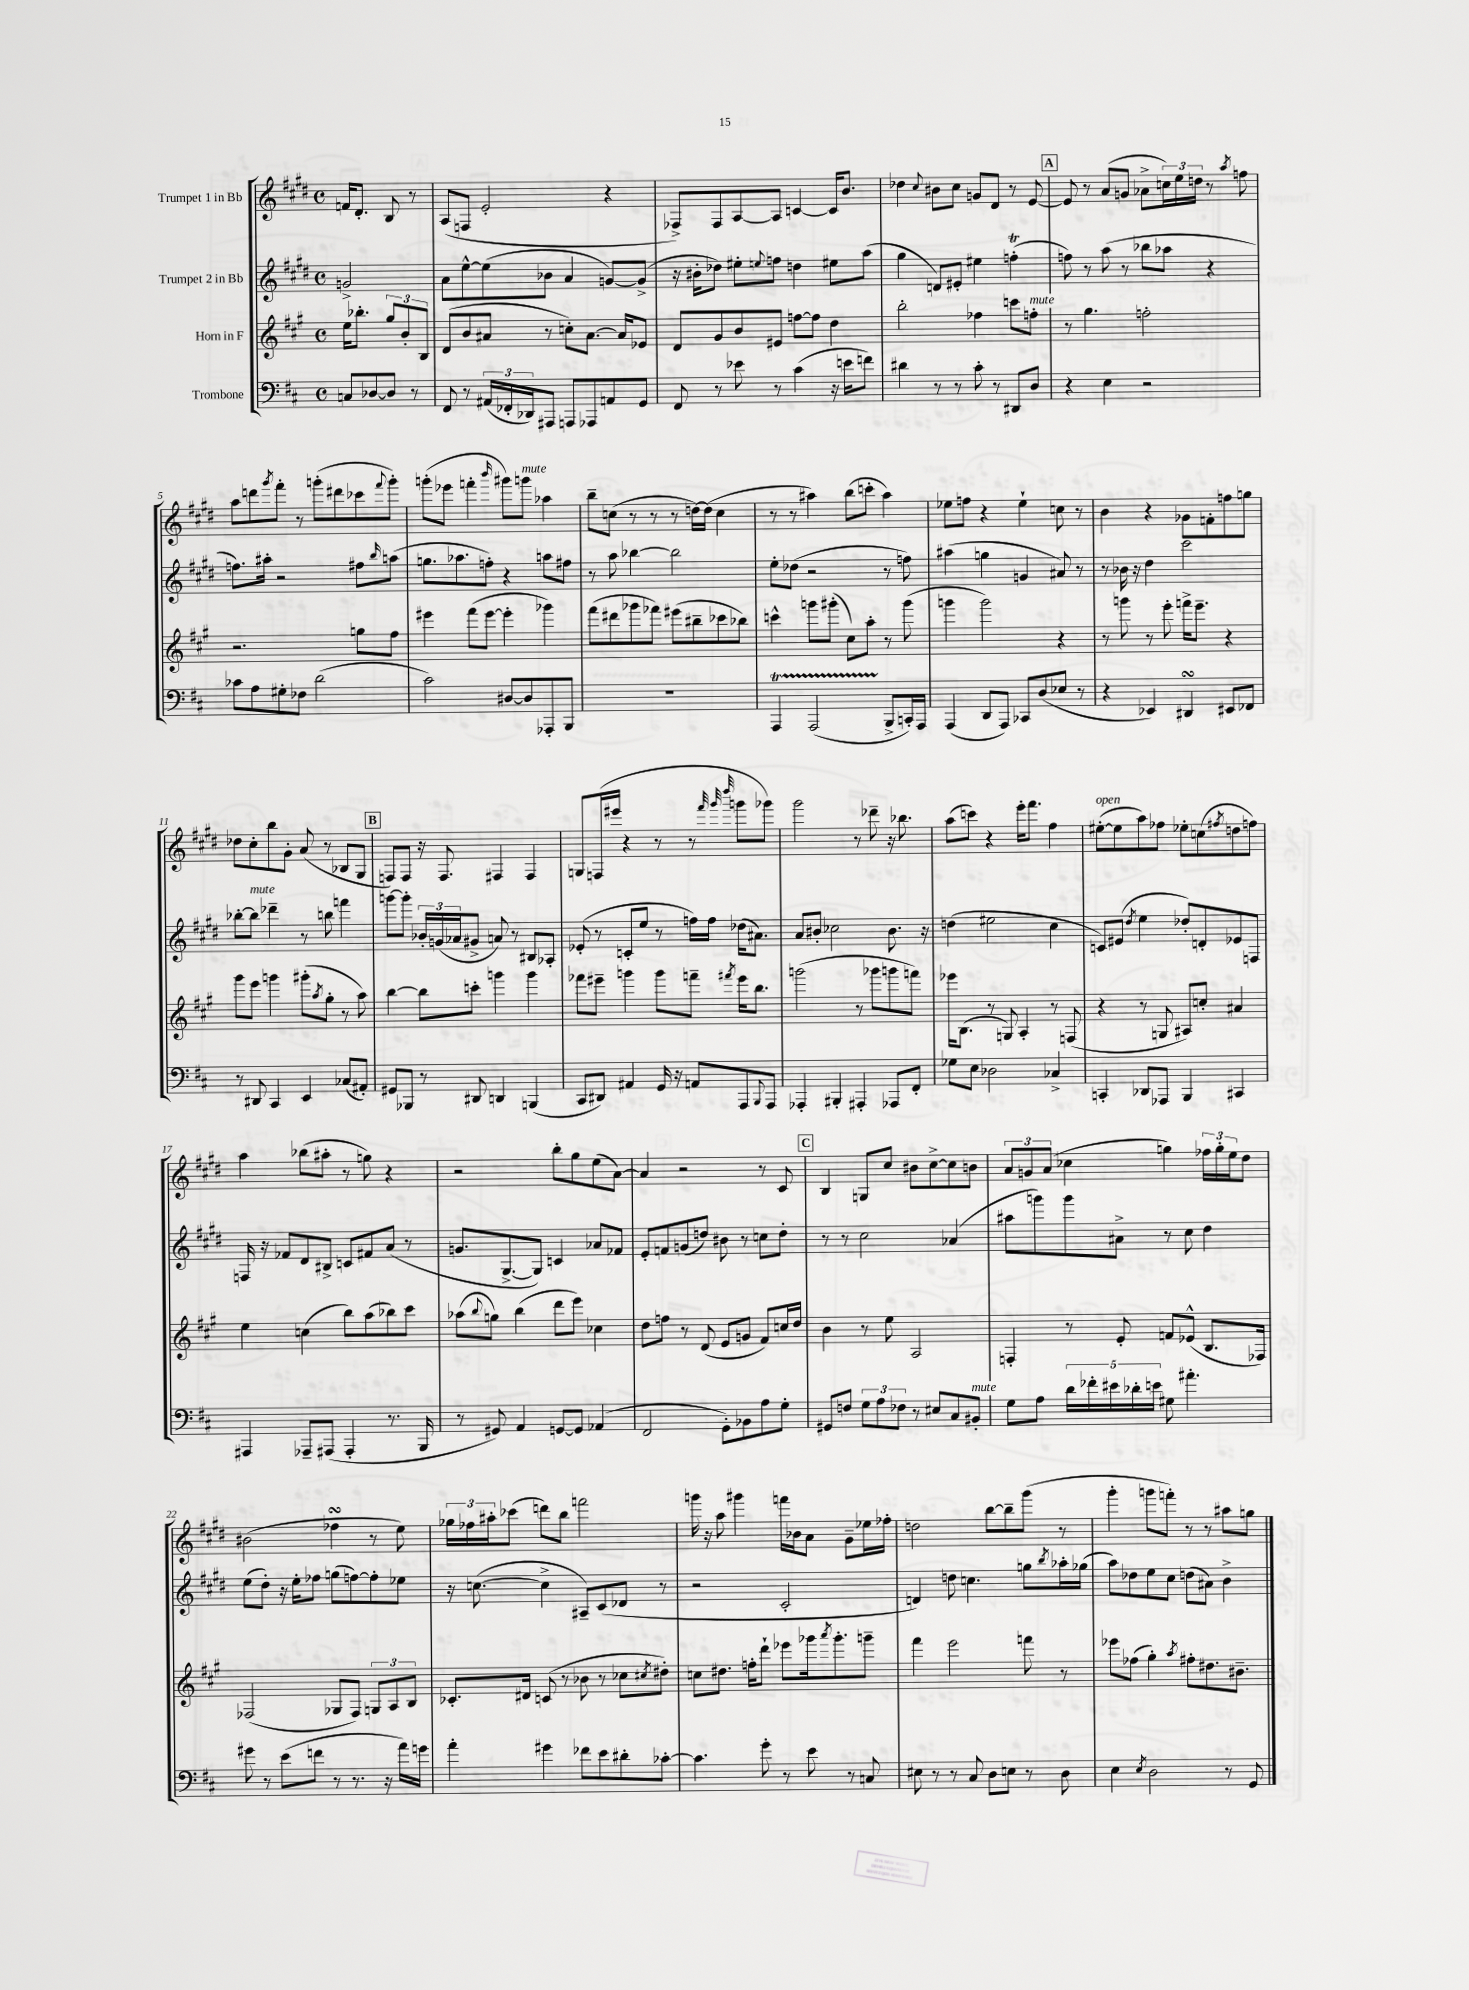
<<
\new StaffGroup <<
\new Staff = "s0" \with { instrumentName = "Trumpet 1 in Bb" } {
    \clef treble \key e \major \defaultTimeSignature \time 4/4 \partial 2
    f'16 dis'8.-. b8 r8 |
    a8( f8 e'2-. r4 |
    fes8->) fes8 a8~ a8 c'4~ c'16 b'8. |
    des''4 \appoggiatura { cis''8 } bis'8 cis''8 g'8 dis'8 r8 e'8~ |
    \mark \markup { \box "A" } e'8 r8 a'8( g'8 aes'8-> \tuplet 3/2 { c''16) e''16 d''16 } r8 \acciaccatura { a''8 } f''8 |
    a''8 d'''8 \acciaccatura { gis'''8 } fis'''8-. r8 g'''8-.( dis'''8 ces'''8 \appoggiatura { fis'''8 } g'''8-.) |
    g'''8-.( ees'''8 f'''4-. \grace { b'''16 } gis'''8) g'''8^\markup { \italic "mute" } aes''4 |
    b''8-- c''8( r8 r8 r8 d''16~) d''16( c''4 |
    r8 r8 ais''4) b''8( c'''8-. ais''4) |
    ees''8 f''8 r4 ees''4-! c''8 r8 |
    b'4 r4 ges'8 f'8-. f''8 g''8 |
    des''8 cis''8-. b''8 gis'8-. a'8( r8 bes8 gis8 |
    \mark \markup { \box "B" } f8) f8 r16 f8. fis4 fis4 |
    g8 f16( eis'''16 r4 r8 r8 \grace { fis'''32 gis'''32 dis''''32 } g'''8 ges'''8) |
    gis'''2 r8 des'''8-- r16 bes''8. |
    a''8( c'''8) r4 e'''16-. fis'''8. fis''4 |
    eis''8~-.^\markup { \italic "open" }( eis''8 a''8) fes''8 ees''8-. c''8( \acciaccatura { fis''8 } d''8 f''8) |
    a''4 bes''8( ais''8-. r8 g''8) r4 |
    r2 b''8-. gis''8 e''8( a'8~) |
    a'4 r2 r8 cis'8 |
    \mark \markup { \box "C" } b4 g8 cis''8 bis'8 cis''8~-> cis''8 b'8 |
    \tuplet 3/2 { a'8 g'8 a'8( } ces''4 g''4) \tuplet 3/2 { fes''16 g''16-. e''16 } dis''8 |
    bis'2( fes''4\turn r8 e''8) |
    \tuplet 3/2 { ges''16 fes''16 ais''16-. } ces'''8( d'''8) b''8 f'''2 |
    g'''16 r16 a''8 gis'''4 f'''16 bes'16 a'8 gis'8-- ees''16 fes''16-. |
    d''2 b''8~ b''8-- gis'''8( r8 |
    gis'''4-. g'''8 f'''8-.) r8 r8 ais''8 g''8 \bar "|." |
}
\new Staff = "s1" \with { instrumentName = "Trumpet 2 in Bb" } {
    \clef treble \key e \major \defaultTimeSignature \time 4/4 \partial 2
    g'2-> |
    a'8 e''8~-^ e''8( bes'8 a'4 g'8~) g'8->( |
    r16 bis'16-. des''8) eis''8-. \appoggiatura { e''8 } f''8 d''4 eis''8 a''8( |
    gis''4 d'8) eis'8-. eis''4 f''4-.\trill( |
    \mark \markup { \box "A" } f''8) r8 a''8( r8 bes''8 aes''8 r4 |
    f''8.) ais''16-. r2 fis''8 \grace { b''16 } a''8( |
    g''8. aes''8. f''8-.) r4 a''8 fis''8 |
    r8 a''8 bes''4~ bes''2 |
    e''8-. des''8( r2 r8 f''8) |
    ais''4( g''4 g'4 ais'8) r8 |
    r8 bes'16 r16 dis''4 cis'''2 |
    bes''8~-. bes''8^\markup { \italic "mute" } des'''4-- r8 b''8 f'''4 |
    \mark \markup { \box "B" } g'''8~ g'''8-. \tuplet 3/2 { bes'16-. g'16( aes'16 } gis'8-> a'8) r8 bis8 aes8-. |
    ees'8-.( r8 c'8-. e''8 r8 f''16) f''16 des''16( ais'8.) |
    a'8 bis'8-. ces''2 bis'8. r16 |
    d''4( eis''2 cis''4 |
    c'8) eis'8( \acciaccatura { dis''8 } e''4 des''8-.) d'8-. ees'8 f8 |
    f16 r16 fes'8 dis'8 bis8-> c'8 fis'8 a'8( r8 |
    g'8. gis8.~-> gis8) c'4 aes'8 fes'8 |
    e'8-. f'8 g'8( d''8) bis'8 r8 c''8 d''8-. |
    \mark \markup { \box "C" } r8 r8 cis''2 aes'4( |
    ais''8 g'''8) g'''8 ais'8-> r8 cis''8 dis''4 |
    e''8( dis''8-.) r16 e''16-. fes''8 g''8( f''8~) f''8-. ees''8 |
    r16 c''8.~( c''4-> ais8--) cis'8( des'8 r8 |
    r2 cis'2-. |
    d'4) d''8 c''4. g''8 \acciaccatura { b''8 } aes''16-. ges''16( |
    a''8) des''8 e''8 cis''8 d''8( ais'8) b'4-> \bar "|." |
}
\new Staff = "s2" \with { instrumentName = "Horn in F" } {
    \clef treble \key a \major \defaultTimeSignature \time 4/4 \partial 2
    e''16 bes''8.-. \tuplet 3/2 { gis''8 b'8-. b8 } |
    d'8( b'8 ais'8 r8 c''8-.) ais'8.~ ais'16 ees'8 |
    d'8 gis'8 b'8 eis'8 f''8~ f''8 d''4 |
    b''2-. fes''4 c'''8 f''8-.^\markup { \italic "mute" } |
    \mark \markup { \box "A" } r8 gis''4. f''2-. |
    r2. g''8 fis''8 |
    eis'''4 fis'''8( eis'''8~ eis'''4-. ges'''4) |
    fis'''8( dis'''8 ges'''8 fes'''8) eis'''8( bis''8-- ces'''8 bes''8) |
    c'''4-^ g'''8 gis'''8-.( cis''8) a''8-. r8 gis'''8( |
    g'''4 g'''2) r4 |
    r8 g'''8 r8 e'''8-. f'''16-> e'''8.-- r4 |
    gis'''8 e'''8 g'''4 gis'''8-.( \acciaccatura { a''8 } gis''8-. r8 a''8) |
    \mark \markup { \box "B" } b''4~ b''8 c'''8-. g'''4 g'''4 |
    fes'''8 eis'''8-- g'''4 g'''8 f'''8-- \acciaccatura { fis'''8 } eis'''16 b''8. |
    g'''2( r8 ges'''8 g'''8 f'''8) |
    ees'''16 b8.( r8 g8) a4-. r8 f8( |
    r4 r8 g8 ais8) c''8-. ais'4 |
    e''4 c''4( b''8) a''8( bes''8) cis'''8 |
    aes''8( \appoggiatura { b''8 } g''8) b''4( d'''8 e'''8) ces''4 |
    d''8 f''8 r8 d'8( e'8 g'8 fis'8) c''16 d''16 |
    \mark \markup { \box "C" } b'4 r8 e''8 a2 |
    f4-. r8 e'8-. f'8 ees'8-^( b8. fes16) |
    fes2( ges8 fes8) \tuplet 3/2 { g8 a8 b8 } |
    ces'8.-. dis'16 c'8( r8 bes'8 r8 ces''8 \acciaccatura { cis''8 } dis''8-.) |
    c''8 dis''8. f''16-. d'''8-! ees'''8 ges'''16 \acciaccatura { a'''8 } ges'''8.-. g'''8-- |
    fis'''4 e'''2 f'''8 r8 |
    ees'''8 fes''8( gis''4-.) \acciaccatura { a''8 } fis''8-. dis''8. bis'8.-- \bar "|." |
}
\new Staff = "s3" \with { instrumentName = "Trombone" } {
    \clef bass \key d \major \defaultTimeSignature \time 4/4 \partial 2
    c8 des8~ des8 r8 |
    fis,8 r8 \tuplet 3/2 { ais,16( fes,16-. des,16) } ais,,8 a,,8 aes,,8 a,8 g,8 |
    fis,8 r8 ees'8 r8 cis'4( r16 e'16 f'8) |
    dis'4 r8 r8 cis'8-. r8 dis,8 d8 |
    \mark \markup { \box "A" } r4 e4 r2 |
    ces'8 a8 gis8-. fes8 d'2( |
    cis'2) dis8~ dis8 aes,,8-. b,,8 |
    R1 |
    a,,4\startTrillSpan a,,2( b,,8->\stopTrillSpan c,16-.) a,,16 |
    a,,4( d,8 a,,8) ces,8 d8( ees8 r8 |
    r4 ees,4) dis,4\turn eis,8 fes,8 |
    r8 dis,8 cis,4 e,4 ces8( ais,8-.) |
    \mark \markup { \box "B" } gis,8 bes,,8 r8 dis,8 d,4 b,,4( |
    cis,8 dis,8) ais,4 g,16 r16 a,8 a,,8 \appoggiatura { b,,8 } a,,8 |
    aes,,4-. bis,,4-. ais,,4-. aes,,8 fis,8-. |
    ges8 e8 des2 ces4-> |
    c,4-. des,8 aes,,8 b,,4 cis,4 |
    ais,,4 aes,,8-- ais,,8( ais,,4-. r8. b,,16 |
    r8 gis,8) a,4 g,8~ g,8 aes,4( |
    fis,2 g,8-.) bes,8 a8 g8-. |
    \mark \markup { \box "C" } gis,8 f8 \tuplet 3/2 { g8 a8 fes8 } r8 eis8 cis8 bis,8-.^\markup { \italic "mute" } |
    g8 a8 \tuplet 5/4 { d'16 fes'16-. eis'16 des'16-. e'16 } gis8 ais'4.-. |
    gis'8 r8 e'8( f'8 r8 r8. r16 a'16) g'16 |
    a'4-. gis'4 fes'8 e'8 dis'8-. ces'8~-. |
    ces'4. g'8-. r8 e'8 r8 c8 |
    eis8 r8 r8 cis8 d8 e8 r8 d8 |
    e4 \acciaccatura { e8 } d2 r8 g,8 \bar "|." |
}
>>
>>
